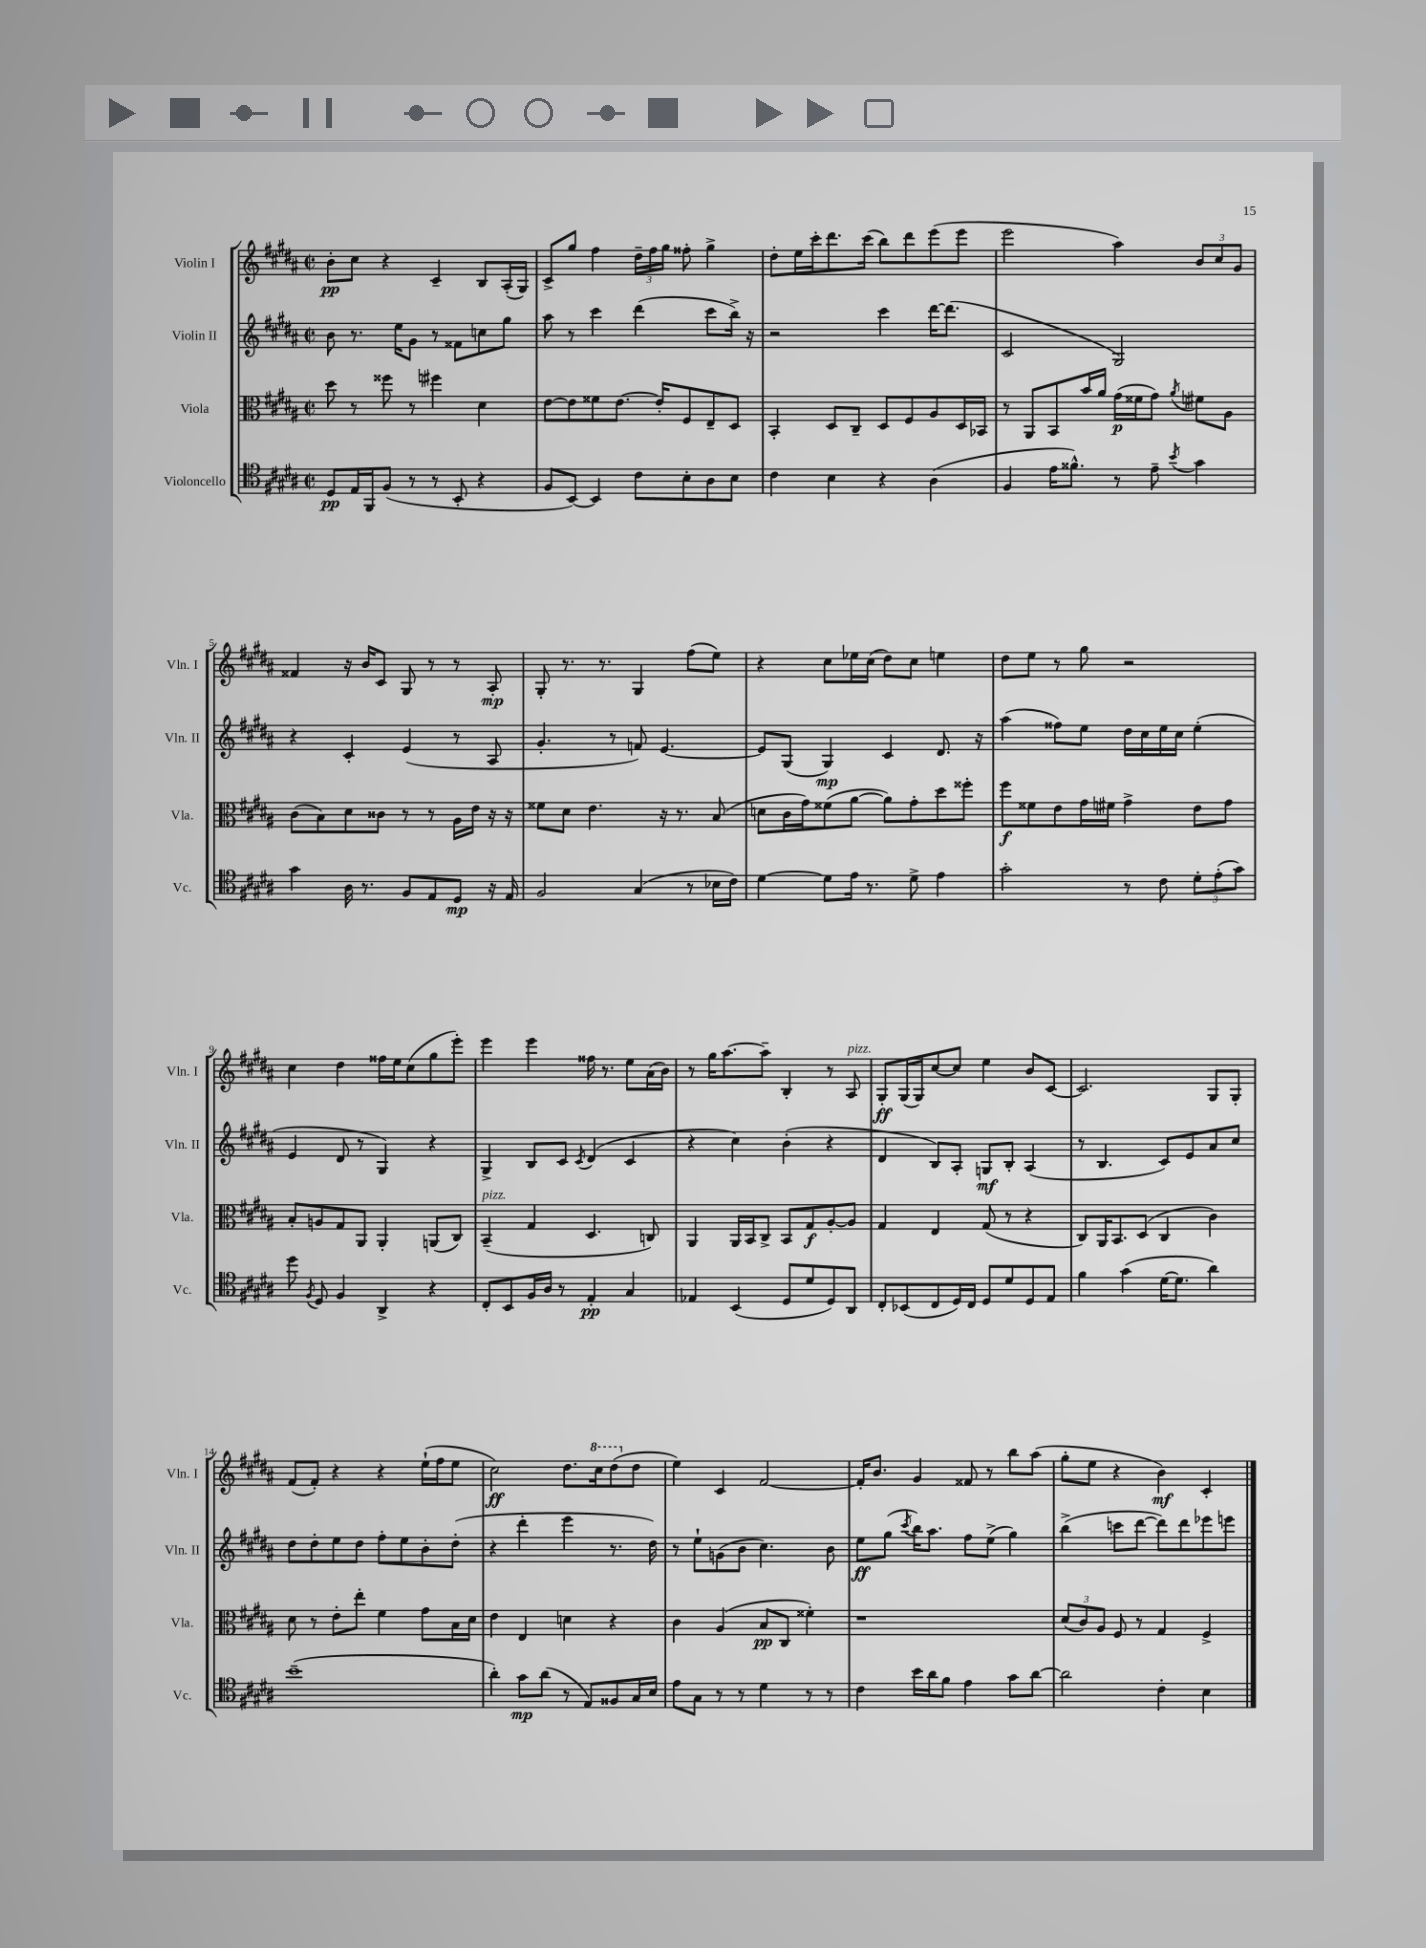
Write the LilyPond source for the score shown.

<<
\new StaffGroup <<
\new Staff = "s0" \with { instrumentName = "Violin I" shortInstrumentName = "Vln. I" } {
    \clef treble \key b \major \defaultTimeSignature \time 2/2
    \autoBeamOff b'8[-.\pp cis''8] r4 cis'4-- b8[ ais16-.( gis16]) |
    cis'8[-> gis''8] fis''4 \tuplet 3/2 { dis''16[-- fis''16 gis''16] } fisis''8-. gis''4-> |
    dis''8[-. e''16 cis'''16-. dis'''8. cis'''16]( b''8[) dis'''8 e'''8( e'''8] |
    e'''2 ais''4) \tuplet 3/2 { b'8[ cis''8 gis'8] } |
    fisis'4 r16 b'16[ cis'8] gis8 r8 r8 ais8-.\mp |
    gis8-. r8. r8. gis4 fis''8[( e''8]) |
    r4 cis''8[ ees''16 cis''16]( dis''8[) cis''8] e''4 |
    dis''8[ e''8] r8 gis''8 r2 |
    cis''4 dis''4 fisis''16[ e''16 cis''8( gis''8 e'''8]-.) |
    e'''4 e'''4 fisis''16 r8. e''8[ ais'16( b'16]) |
    r8 gis''16[ ais''8.~ ais''8]-- b4-. r8 ais8^\markup { \italic "pizz." } |
    gis8[-.\ff gis16( gis16) cis''8~ cis''8] e''4 b'8[ cis'8]~ |
    cis'2. gis8[ gis8]-. |
    fis'8[( fis'8]-.) r4 r4 e''16[-!( fis''16 e''8] |
    cis''2\ff) dis''8.[ \ottava #1 cis'''16 dis'''8( \ottava #0 dis''8] |
    e''4) cis'4 fis'2~ |
    fis'16[-. b'8.] gis'4 fisis'8 r8 b''8[ ais''8]( |
    gis''8[-. e''8] r4 b'4\mf) cis'4-. \bar "|." |
}
\new Staff = "s1" \with { instrumentName = "Violin II" shortInstrumentName = "Vln. II" } {
    \clef treble \key b \major \defaultTimeSignature \time 2/2
    \autoBeamOff b'8 r8. e''16[ gis'8] r8 fisis'8[ c''8 gis''8] |
    ais''8 r8 cis'''4 dis'''4( cis'''8[ b''16]->) r16 |
    r2 cis'''4 dis'''16[~ dis'''8.]( |
    cis'2 gis2) |
    r4 cis'4-. e'4( r8 ais8 |
    gis'4.-. r8 f'8) e'4.~ |
    e'8[ gis8]( gis4\mp) cis'4 dis'8. r16 |
    ais''4( fisis''8[) e''8] dis''16[ cis''16 e''16 cis''16] e''4-.( |
    e'4 dis'8 r8 gis4) r4 |
    gis4-> b8[ cis'8] \acciaccatura { cis'8 } dis'4( cis'4 |
    r4 cis''4) b'4-.( r4 |
    dis'4 b8[) ais8]-. g8[\mf b8]-. ais4( |
    r8 b4. cis'8[) e'8 ais'8 cis''8] |
    dis''8[ dis''8-. e''8 dis''8] fis''8[-. e''8 b'8-. dis''8]-.( |
    r4 dis'''4-. e'''4 r8. dis''16) |
    r8 e''8[-! g'8( b'8] cis''4.) b'8 |
    e''8[\ff gis''8]( \acciaccatura { cis'''8 } b''16[) ais''8.] fis''8[ e''8]->( gis''4) |
    b''4->( c'''8[ dis'''8]~ dis'''8[) dis'''8 ees'''8 e'''8] \bar "|." |
}
\new Staff = "s2" \with { instrumentName = "Viola" shortInstrumentName = "Vla." } {
    \clef alto \key b \major \defaultTimeSignature \time 2/2
    \autoBeamOff dis''8 r8 fisis''8 r8 fis''4 dis'4 |
    e'8[~ e'8 fisis'8 e'8.]~ e'16[-. fis8 e8-- dis8] |
    b,4-. dis8[ cis8]-- dis8[ fis8 ais8 dis16 bes,16] |
    r8 ais,8[ b,8 b'16 ais'16] gis'16[\p( fisis'16 gis'8]) \acciaccatura { ais'8 } fis'8[ ais8] |
    cis'8[( b8) dis'8 cisis'8] r8 r8 ais16[ e'16] r16 r16 |
    fisis'8[ dis'8] e'4. r16 r8. b8( |
    d'8[ cis'16 gis'16) fisis'8( ais'8]~ ais'8[) gis'8-. dis''8 fisis''8]-. |
    fis''8[\f fisis'8 e'8 gis'16 fis'16] gis'4-> e'8[ gis'8] |
    b8[-. a8 gis8 ais,8] ais,4-. a,8[( cis8]) |
    b,4--^\markup { \italic "pizz." }( gis4 dis4. c8) |
    ais,4 ais,16[ b,16 cis8]-> b,8[ gis8\f ais8~-. ais8] |
    gis4 e4 gis8( r8 r4 |
    cis8[) ais,16 b,8. dis8]( cis4 cis'4) |
    dis'8 r8 e'8[-. e''8]-. fis'4 gis'8[ b16 dis'16] |
    e'4 e4 d'4 r4 |
    cis'4 ais4( b8[\pp cis8] fisis'4-.) |
    r1 |
    \tuplet 3/2 { dis'8[( cis'8) ais8] } fis8 r8 gis4 fis4-> \bar "|." |
}
\new Staff = "s3" \with { instrumentName = "Violoncello" shortInstrumentName = "Vc." } {
    \clef tenor \key b \major \defaultTimeSignature \time 2/2
    \autoBeamOff dis8[\pp e16 fis,16 fis8]( r8 r8 b,8-. r4 |
    fis8[ b,8]~) b,4 cis'8[ b8-. ais8 b8] |
    cis'4 b4 r4 ais4( |
    fis4 e'16[ fisis'8.]-^) r8 e'8-- \acciaccatura { b'8 } gis'4 |
    gis'4 ais16 r8. fis8[ e8 dis8]\mp r16 e16 |
    fis2 gis4( r8 bes16[ cis'16]) |
    dis'4~ dis'8[ e'16] r8. dis'8-> e'4 |
    gis'2-. r8 cis'8 \tuplet 3/2 { dis'8[-. e'8-.( gis'8]) } |
    dis''8 \acciaccatura { fis8 } dis8 fis4 ais,4-> r4 |
    cis8[-. b,8 fis16 ais16] r8 e4-.\pp gis4 |
    ees4 b,4( dis8[ dis'8 dis8) ais,8] |
    cis8[-. bes,8( cis8 dis16) cis16] dis8[ dis'8 dis8 e8] |
    fis'4 gis'4( dis'16[~ dis'8.] ais'4) |
    b'1--( |
    ais'4-.) gis'8[\mp ais'8]( r8 e8[) fisis8 gis16 b16] |
    e'8[ gis8] r8 r8 dis'4 r8 r8 |
    cis'4 b'16[ ais'16 fis'8] e'4 gis'8[ ais'8]~ |
    ais'2 cis'4-. b4 \bar "|." |
}
>>
>>
